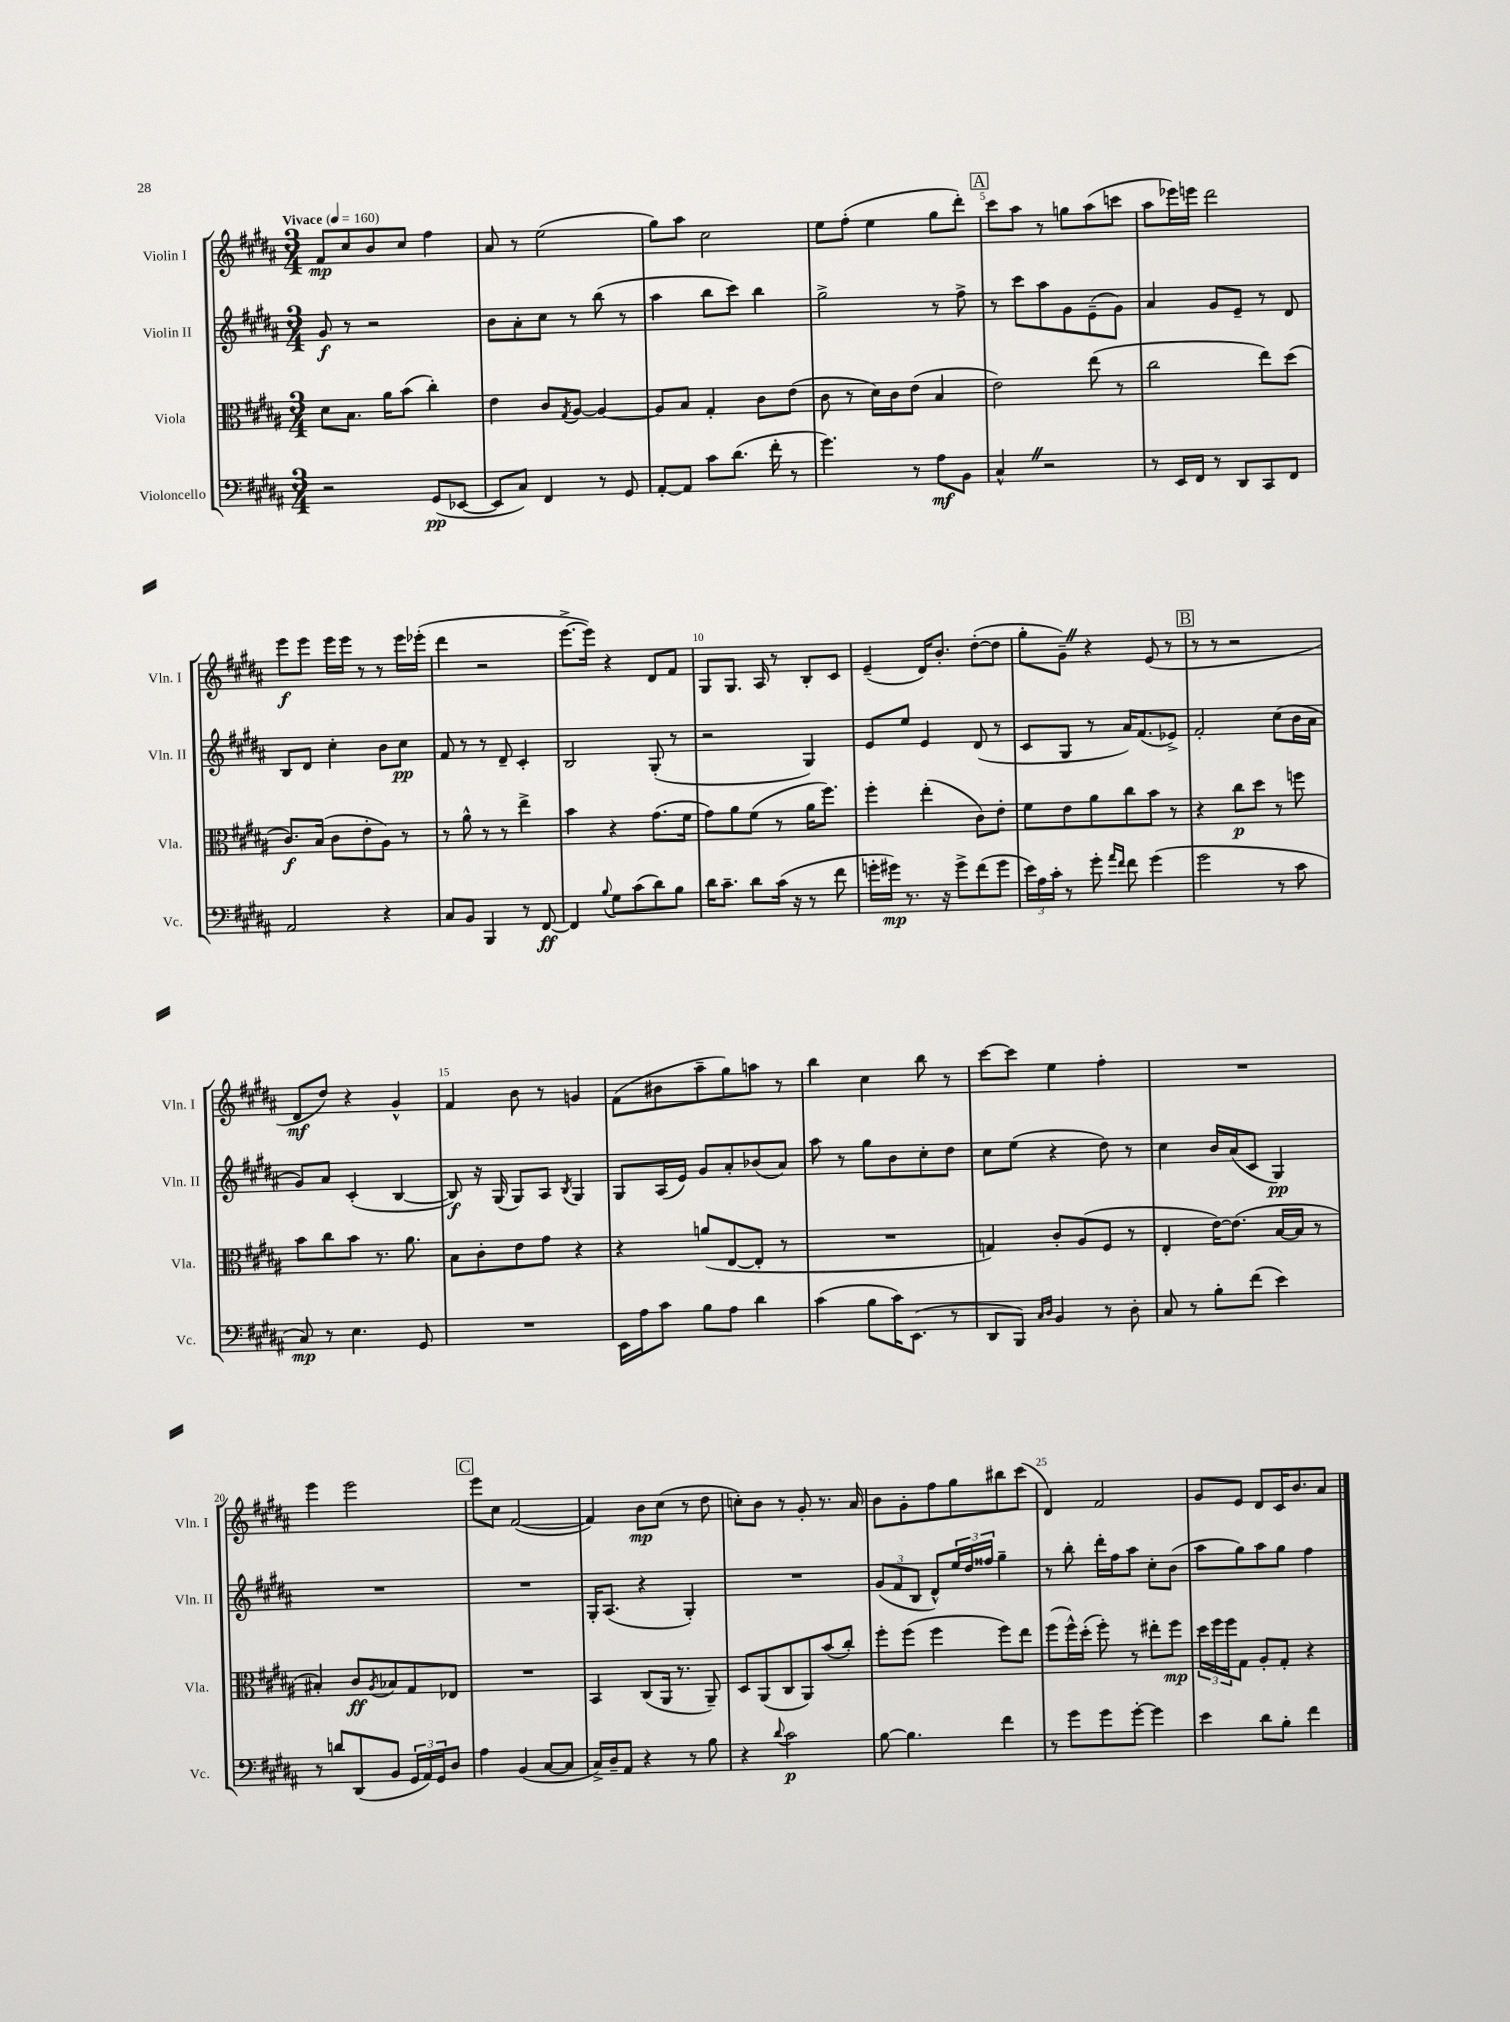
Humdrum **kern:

**kern	**kern	**kern	**kern
*staff4	*staff3	*staff2	*staff1
*clefF4	*clefC3	*clefG2	*clefG2
*k[f#c#g#d#a#]	*k[f#c#g#d#a#]	*k[f#c#g#d#a#]	*k[f#c#g#d#a#]
*M3/4	*M3/4	*M3/4	*M3/4
*MM160	*MM160	*MM160	*MM160
2r	8d#\L	8g#/	8f#/L
.	8.B\J	8r	8cc#/
.	.	2r	8b/
.	16a#\LK	.	.
.	(8b\J	.	8cc#/J
(8GG#/L	4cc#'\)	.	4ff#\
[8EE-/J	.	.	.
=	=	=	=
8EE-/]L	4e\	8b\L	8a#/
8C#/J)	.	8a#'\	8r
4FF#/	8c#/L	8cc#\J	(2ee\
.	8qG#/	.	.
.	[8A#/J	8r	.
8r	4A#/_	(8bb\	.
8GG#/	.	8r	.
=	=	=	=
[8AA#'/L	8A#/]L	4aa#\	8gg#\L)
8AA#/]J	8B/J	.	8aa#\J
8c#\L	4G#'/	8bb\L	2cc#\
(8.d#\J	.	8ccc#\J)	.
.	8c#\L	4bb\	.
16f#'\	.	.	.
8r	(8e\J	.	.
=	=	=	=
4.g#\)	8c#\	2gg#^\	8ee\L
.	8r	.	(8ff#'\J
.	16d#\LL)	.	4ee\
.	16c#\J	.	.
8r	(8e\J	.	.
8A#\L	4B/	8r	8gg#\L
8BB\J	.	8ff#^\	8ddd#'\J)
=	=	=	=
4C#^^/	2e\)	8r	8ccc#\L
.	.	8ccc#\L	8aa#\J
2r	.	8aa#\	8r
.	.	8g#\	8gg\L
.	(8ee\	(8e~\	(8aa#\
.	8r	8g#\J)	8ccc\J
=	=	=	=
8r	2cc#\	4a#/	8aa#\L
16EE/LL	.	.	16eee-\L)
16FF#/JJ	.	.	16eee\JJ
8r	.	8g#/L	2ddd#\
8DD#/L	.	8e~/J	.
8CC#/	8ee\L)	8r	.
8FF#/J	(8dd#\J	8d#/	.
=	=	=	=
2AA#/	8.c#/L)	8B/L	8eee\L
.	.	8d#/J	8eee\J
.	(16B/Jk	.	.
.	8c#\L	4cc#'\	16eee\LL
.	.	.	16eee\JJ
.	8e'\	.	8r
4r	8A#\J)	8b\L	8r
.	8r	8cc#\J	16eee\LL
.	.	.	(16eee-'\JJ
=	=	=	=
8C#/L	8r	8f#/	4ddd#\
8BB/J	8a#^^\	8r	.
4BBB/	8r	8r	2r
.	8r	8d#~/	.
8r	4ee^\	4c#'/	.
[8FF#/	.	.	.
=	=	=	=
4FF#/]	4b\	2B/	[8.eee^\L
.	.	.	16eee\]Jk)
8qqB/	.	.	.
8G#\L	4r	.	4r
(8c#\	.	.	.
8d#\)	(8.g#\L	(8G#'/	8d#/L
8B\J	.	8r	8f#/J
.	16f#\Jk	.	.
=	=	=	=
16d#\LK	8g#\L)	2r	8G#/L
8.c#~\J	.	.	.
.	8a#\	.	8.G#/J
8d#\L	(8f#\J	.	.
.	.	.	16A#/
(16c#\Jk	8r	.	8r
16r	.	.	.
8r	16a#\LK	4G#/)	8B'/L
.	8.ff#\J)	.	.
8f#\	.	.	8c#/J
=	=	=	=
16g'\LL	4ff#'\	8e/L	(4e~/
16g#\JJ)	.	.	.
8.r	.	8ee/J	.
.	(4ee'\	4e/	16d#/LK)
16r	.	.	8.b'/J
8g#^\L	.	.	.
(8f#\	8c#\L)	(8d#/	([8dd#'\L
8g#\J	8e'\J	8r	8dd#\]J
=	=	=	=
24e\LL)	8f#\L	8c#/L	8gg#'\L
24A#\	.	.	.
24c#'\JJ	.	.	.
8r	8e\	8G#/J	8g#~\J)
8g#'\	8a#\	8r	4r
16qqa#/LL	.	.	.
16qqf#/JJ	.	.	.
8f#\	8cc#\	16a#/LK)	.
.	.	(8.f#/	.
(4g#\	8b\J	.	(8e/
.	8r	8e-^/J)	8r
=	=	=	=
2g#\	4r	2f#'/	8r
.	.	.	8r
.	8cc#\L	.	2r
.	8dd#\J	.	.
8r	8r	(8cc#\L	.
8c#\	8ff\	16b\L	.
.	.	16a#\JJ	.
=	=	=	=
8C#/)	8b\L	8g#/L)	8d#/L
8r	8cc#\	8a#/J	8dd#/J)
4.E\	8b\J	(4c#'/	4r
.	8.r	.	.
.	.	[4B/	4g#^^/
.	8.a#\	.	.
8GG#/	.	.	.
=	=	=	=
2.r	8B\L	8B/])	4f#/
.	8c#'\	16r	.
.	.	(16G#/	.
.	8e\	8G#/L)	8b\
.	8g#\J	8A#/J	8r
.	.	8qB/	.
.	4r	4G#/	4g/
=	=	=	=
16EE\LL	4r	8G#/L	(8f#\L
16A#\J	.	.	.
8c#\J	.	(16A#/L	8b#\
.	.	16e/JJ)	.
8B\L	(8a/L	8g#/L	8aa#~\
8A#\J	[8E/	8a#'/	8gg#\)
4d#\	8E'/]J	(8b-/	8aa\J
.	8r	8a#/J)	8r
=	=	=	=
(4c#\	2.r	8aa#\	4bb\
.	.	8r	.
8B\L	.	8gg#\L	4cc#\
16c#\K)	.	8b\	.
(8.EE\J	.	.	.
.	.	8cc#'\	8bb\
8r	.	8dd#\J	8r
=	=	=	=
8DD#/L	4G/)	8cc#\L	[8ccc#\L
8BBB/J)	.	(8ee\J	8ccc#\]J
16qqC#/LL	.	.	.
16qqD#/JJ	.	.	.
4BB/	8c#'/L	4r	4ee\
.	(8A#/	.	.
8r	8F#/J	8dd#\)	4ff#'\
8D#'\	8r	8r	.
=	=	=	=
8C#/	4E'/	4cc#\	2.r
8r	.	.	.
8B'\L	[16e\LK)	16b/LL	.
.	(8.e\]J	(16a#/J	.
(8f#\J	.	8c#/J	.
4e\)	[16B/LL	4G#/)	.
.	16B/]JJ	.	.
.	8r	.	.
=	=	=	=
8r	4B#'/)	2.r	4eee\
8d/L	.	.	.
(8DD#/	8c#/L	.	2eee\
.	8qA#/	.	.
8BB/J	8B-/	.	.
24GG#/LL	8G#/	.	.
24AA#/)	.	.	.
24GG#/J	.	.	.
8D#/J	8E-/J	.	.
=	=	=	=
4A#\	2.r	2.r	8eee\L
.	.	.	8cc#\J
(4BB/	.	.	([2f#/
[8C#/L	.	.	.
8C#/]J	.	.	.
=	=	=	=
16C#^/LL)	4BB/	16G#'/LK	4f#/])
16D#~/J	.	(8.A#/J	.
8AA#/J	.	.	.
4r	(8C#/L	4r	8b\L
.	16AA#/Jk	.	(8cc#\J
.	8.r	.	.
8r	.	4G#'/)	8r
8B\	8AA#~/)	.	8dd#\
=	=	=	=
4r	8D#/L	2.r	8cc'\L)
.	(8AA#/	.	8b\J
8qqd#/	.	.	.
2c#\	8C#/	.	8r
.	8AA#/)	.	8g#'/
.	(8b/	.	8.r
.	8cc#'/J)	.	.
.	.	.	16a#/
=	=	=	=
[8B\	8ff#'\L	(12g#/L	8b\L
.	.	12f#/	.
4.B\]	(8ff#\J	.	8g#'\
.	.	12B/J	.
.	4ff#\	8d#^^/L)	8ff#\
.	.	24ee/L	8gg#\
.	.	24dd#/	.
.	.	24ff##/JJ	.
4f#\	8ff#\L)	4gg#~\	8bb#\
.	8ee\J	.	(8ccc#\J
=	=	=	=
8r	(8ff#\L	8r	4d#/)
8g#\L	16ff#^^\L)	8bb'\	.
.	(16dd#'\JJ	.	.
8g#\	8ff#'\)	16ddd#'\LL	2f#/
.	.	16ff#\J	.
[8g#'\J	8r	8aa#\J	.
4g#\]	8ee#'\L	8cc#'\L	.
.	8ff#\J	(8b\J	.
=	=	=	=
4e\	24dd#\LL	8aa#\L	8g#/L
.	24ff#\	.	.
.	24ff#\J	.	.
.	8G#\J	8gg#\)	8e/J
8d#\L	8A#'/L	8aa#\	8d#/L
8B'\J	8G#'/J	8gg#\J	16c#/K
.	.	.	8.b/
4f#\	4r	4ff#\	.
.	.	.	8a#/J
==	==	==	==
*-	*-	*-	*-
